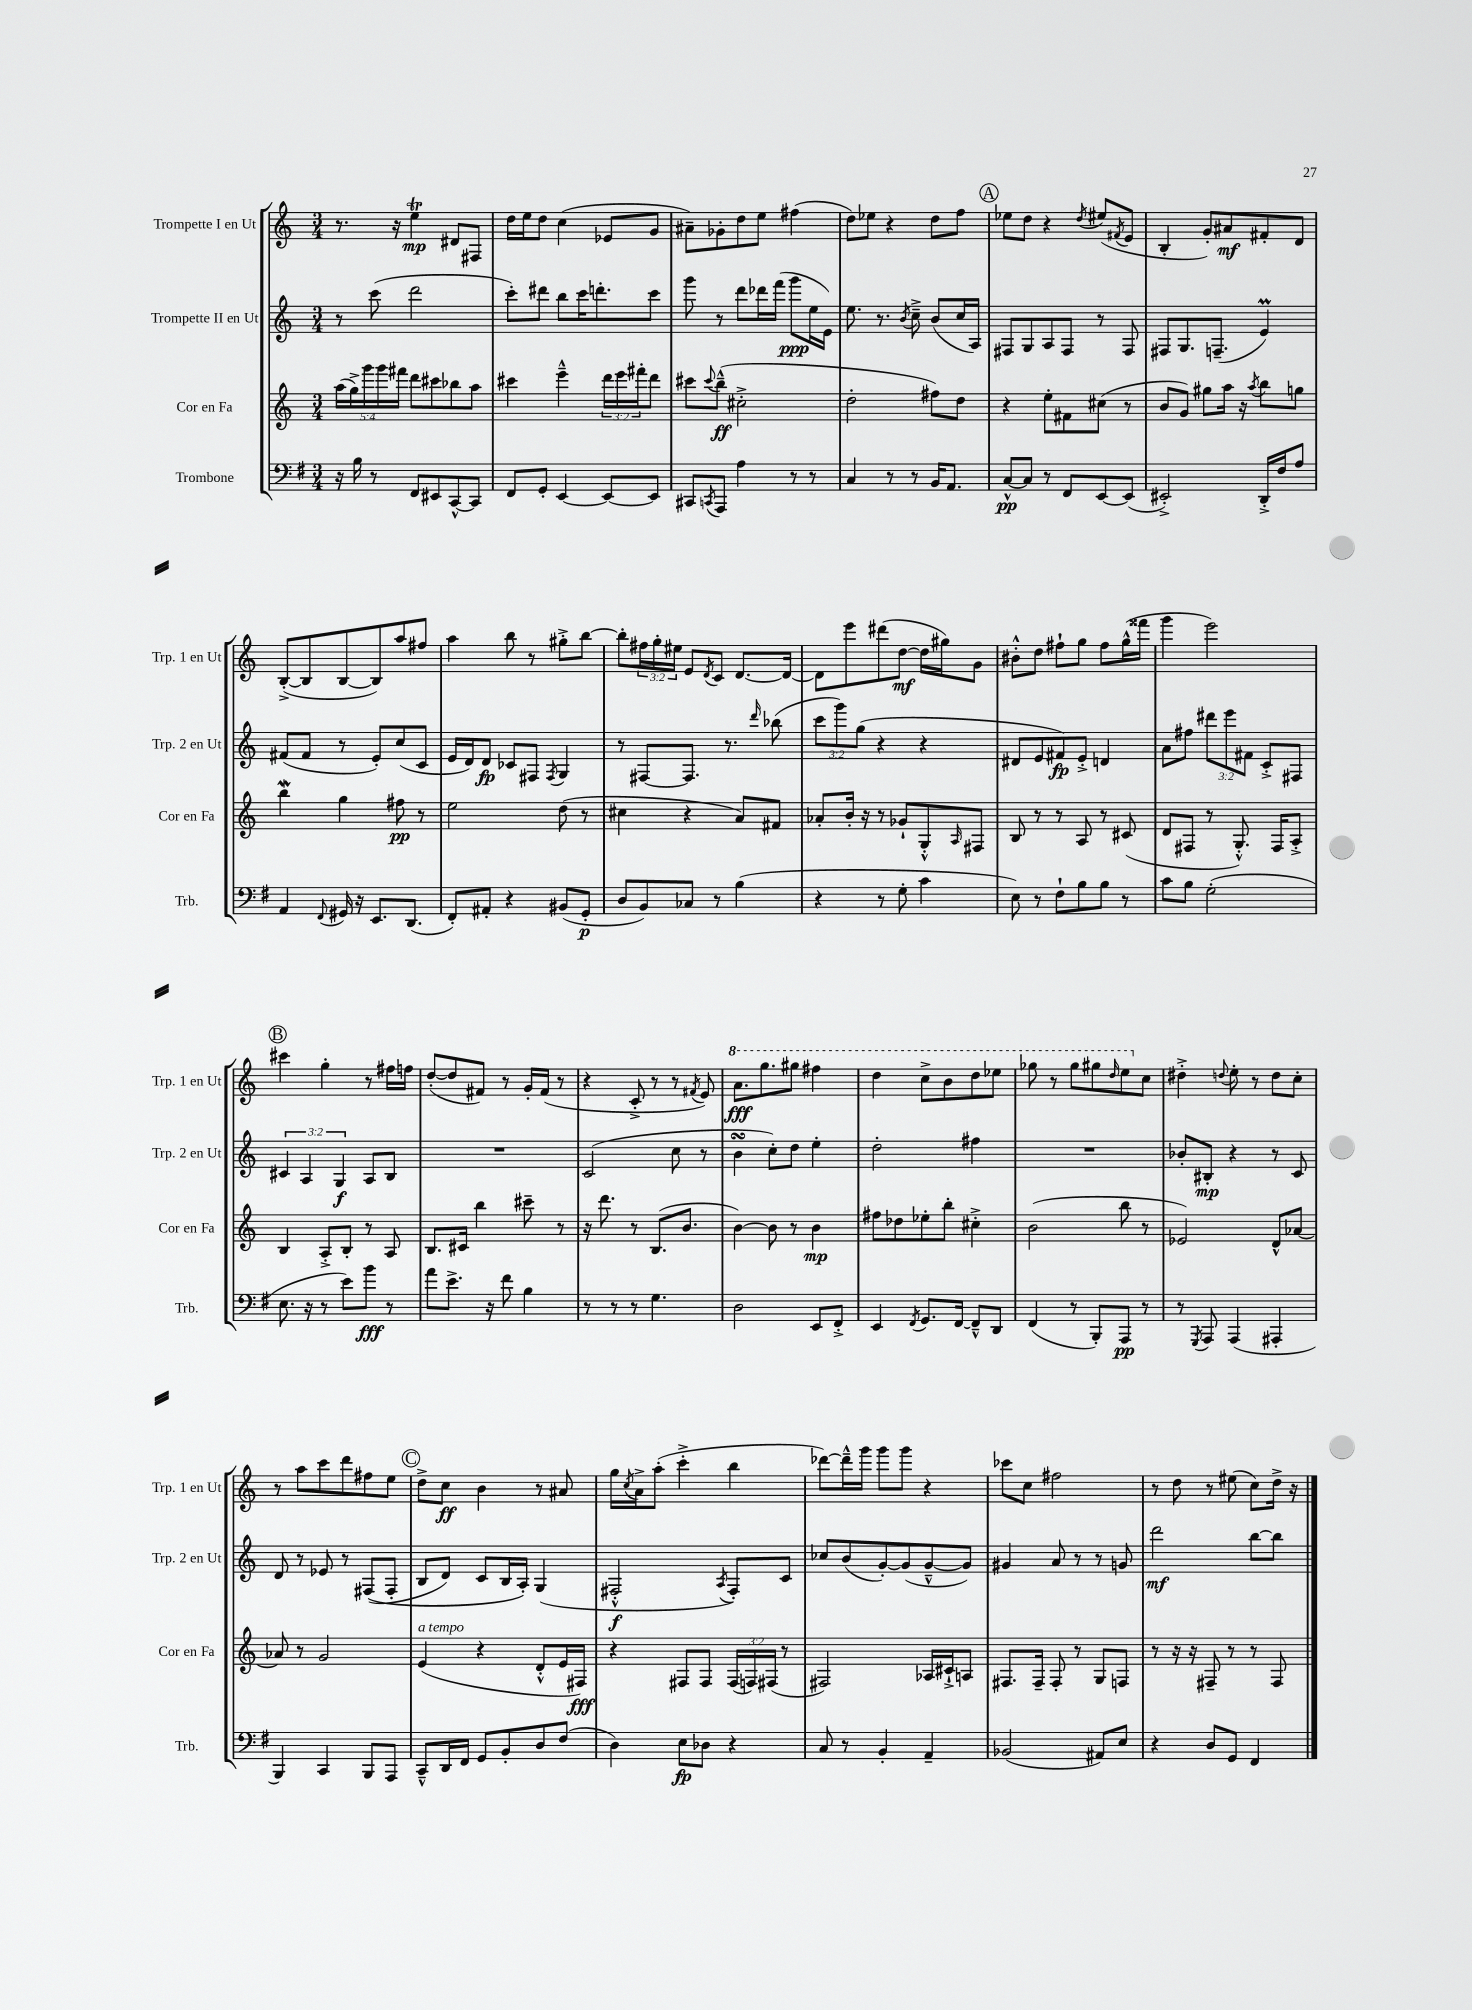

**kern	**dynam	**kern	**dynam	**kern	**dynam	**kern	**dynam
*part4	*part4	*part3	*part3	*part2	*part2	*part1	*part1
*staff4	*staff4	*staff3	*staff3	*staff2	*staff2	*staff1	*staff1
*I"Trombone	*	*I"Cor en Fa	*	*I"Trompette II en Ut	*	*I"Trompette I en Ut	*
*I'Trb.	*	*I'Cor en Fa	*	*I'Trp. 2 en Ut	*	*I'Trp. 1 en Ut	*
*clefF4	*	*clefG2	*	*clefG2	*	*clefG2	*
*k[f#]	*	*k[]	*	*k[]	*	*k[]	*
*M3/4	*	*M3/4	*	*M3/4	*	*M3/4	*
=1	=1	=1	=1	=1	=1	=1	=1
16r	.	(20aa\LL	.	8r	.	8.r	.
.	.	20gg^\)	.	.	.	.	.
16B\	.	.	.	.	.	.	.
.	.	20ggg\	.	.	.	.	.
8r	.	.	.	(8ccc\	.	.	.
.	.	20ggg\	.	.	.	.	.
.	.	.	.	.	.	16r	.
.	.	20fff#X\JJ	.	.	.	.	.
8FF#/L	.	8ddd\L	.	2ddd\	.	4eet\	mp
8EE#X/	.	8ccc#X\	.	.	.	.	.
[8CC^^/	.	8bb-X\	.	.	.	8d#X/L	.
8CC/J]	.	8aa\J	.	.	.	8F#X/J	.
=2	=2	=2	=2	=2	=2	=2	=2
8FF#/L	.	4ccc#X\	.	8ccc'\L)	.	16dd\LL	.
.	.	.	.	.	.	16ee\J	.
8GG'/J	.	.	.	8ddd#X\J	.	8dd\J	.
[4EE/	.	4eee~^^\	.	8bb\L	.	(4cc\	.
.	.	.	.	16ccc\K	.	.	.
.	.	.	.	8.dddn'\	.	.	.
8EE/L_	.	24ddd\LL	.	.	.	8e-X/L	.
.	.	24eee\	.	.	.	.	.
.	.	24fff#X'\J	.	.	.	.	.
8EE/J]	.	8ddd\J	.	8ccc\J	.	8g/J	.
=3	=3	=3	=3	=3	=3	=3	=3
8CC#X/L	.	8ccc#X\L	.	8ggg\	.	8a#X~\L)	.
8qCCn/	.	8qqccc#/	.	.	.	.	.
8AAA/J	.	(8bb~^^\J	ff	8r	.	8g-X'\	.
4A\	.	2cc#X'^\	.	8ddd\L	.	8dd\	.
.	.	.	.	16ddd-X\L	.	8ee\J	.
.	.	.	.	(16fff\JJ	.	.	.
8r	.	.	.	8ggg\L	ppp	(4ff#X\	.
8r	.	.	.	16ee\L	.	.	.
.	.	.	.	16e\JJ)	.	.	.
=4	=4	=4	=4	=4	=4	=4	=4
4C/	.	2dd'\	.	8.ee\	.	8dd\L)	.
.	.	.	.	.	.	8ee-X\J	.
.	.	.	.	8.r	.	.	.
8r	.	.	.	.	.	4r	.
.	.	.	.	8qb/	.	.	.
8r	.	.	.	8cc~^\	.	.	.
16BB/KL	.	8ff#X\L)	.	(8b/L	.	8dd\L	.
8.AA/J	.	.	.	.	.	.	.
.	.	8dd\J	.	16cc/L	.	8ff\J	.
.	.	.	.	16A/JJ)	.	.	.
!!LO:REH:place=s1:t=A
=5	=5	=5	=5	=5	=5	=5	=5
[8C^^/L	pp	4r	.	8F#X/L	.	8ee-X\L	.
8C/J]	.	.	.	8G/	.	8dd\J	.
8r	.	8ee'\L	.	8A/	.	4r	.
8FF#/L	.	8f#X\	.	8F#/J	.	.	.
.	.	.	.	.	.	8qdd/	.
[8EE/	.	(8cc#X\J	.	8r	.	(8ee#X/L	.
.	.	.	.	.	.	8qf#X/	.
(8EE/J]	.	8r	.	8F#/	.	8e/J	.
=6	=6	=6	=6	=6	=6	=6	=6
2EE#X'^/)	.	8b/L	.	8F#X/L	.	4B'/	.
.	.	8g/J)	.	8.G/	.	.	.
.	.	8gg#X\L	.	.	.	8g'/L)	.
.	.	.	.	(8.Fn~/J	.	.	.
.	.	16aa\Jk	.	.	.	8a#X/	mf
.	.	16r	.	.	.	.	.
.	.	8qaa/	.	.	.	.	.
16DD'^/LL	.	8bb\L	.	4em/)	.	8f#X'/	.
16F#/J	.	.	.	.	.	.	.
8A/J	.	8ggn\J	.	.	.	8d/J	.
!!LO:LB:g=z
=7	=7	=7	=7	=7	=7	=7	=7
4AA/	.	4bbW\	.	(8f#X/L	.	([8B'^/L	.
.	.	.	.	8f#/J	.	8B/]	.
8qqFF#/	.	.	.	.	.	.	.
16GG#X/	.	4gg\	.	8r	.	[8B/	.
16r	.	.	.	.	.	.	.
8.EE/L	.	.	.	8e'/L)	.	8B/])	.
.	.	8ff#X\	pp	(8cc/	.	8aa/	.
(8.DD/J	.	.	.	.	.	.	.
.	.	8r	.	8c/J	.	8ff#X/J	.
=8	=8	=8	=8	=8	=8	=8	=8
8FF#'/L)	.	2ee\	.	16e/LL	.	4aa\	.
.	.	.	.	16d/J)	.	.	.
8AA#X'/J	.	.	.	8d/J	fp	.	.
4r	.	.	.	8c-X/L	.	8bb\	.
.	.	.	.	8F#X/J	.	8r	.
.	.	.	.	8qF#/	.	.	.
(8BB#X/L	.	(8dd\	.	4G/	.	8gg#X'^\L	.
8GG'/J	p	8r	.	.	.	[8bb\J	.
=9	=9	=9	=9	=9	=9	=9	=9
8D/L	.	4cc#X\	.	8r	.	8bb'\L]	.
8BB/)	.	.	.	[8F#X/L	.	24ff#X\L	.
.	.	.	.	.	.	24gg'\	.
.	.	.	.	.	.	24ee#X\JJ	.
8C-X/J	.	4r	.	8.F#/J]	.	8e/L	.
.	.	.	.	.	.	8qd/	.
8r	.	.	.	.	.	8c/J	.
.	.	.	.	8.r	.	.	.
(4B\	.	8a/L)	.	.	.	[8.d/L	.
.	.	.	.	16qqddd/	.	.	.
.	.	8f#X/J	.	(8bb-X\	.	.	.
.	.	.	.	.	.	16d/Jk_	.
=10	=10	=10	=10	=10	=10	=10	=10
4r	.	8a-X'/L	.	12ccc\L	.	8d\L]	.
.	.	.	.	12ggg\)	.	.	.
.	.	16b'/Jk	.	.	.	8eee\	.
.	.	.	.	(12gg\J	.	.	.
.	.	16r	.	.	.	.	.
8r	.	8r	.	4r	.	(8ddd#X\	.
8G'\	.	8g-X`/L	.	.	.	[8dd\J	mf
4c\	.	8G'^^/	.	4r	.	16dd\LL]	.
.	.	.	.	.	.	16gg#X\J)	.
.	.	16qqA/	.	.	.	.	.
.	.	8F#X/J	.	.	.	8g\J	.
=11	=11	=11	=11	=11	=11	=11	=11
8E\)	.	8B/	.	8d#X/L	.	8b#X'^^\L	.
8r	.	8r	.	8e/	.	8dd\J	.
8F#`\L	.	8r	.	8f#X/)	fp	8ff#X`\L	.
8B\	.	8A/	.	8e'^/J	.	8gg\J	.
8B\J	.	8r	.	4dn/	.	8ff#\L	.
8r	.	(8c#X/	.	.	.	(16gg^^\L	.
.	.	.	.	.	.	16fff##X\JJ	.
=12	=12	=12	=12	=12	=12	=12	=12
8c\L	.	8d/L	.	8a\L	.	4ggg\	.
8B\J	.	8F#X/J	.	8ff#X\J	.	.	.
(2G'\	.	8r	.	12ddd#X\L	.	2eee\)	.
.	.	.	.	12eee\	.	.	.
.	.	8.G'^^/)	.	.	.	.	.
.	.	.	.	12f#X\J	.	.	.
.	.	.	.	8c'^/L	.	.	.
.	.	16F#/KL	.	.	.	.	.
.	.	8A'^/J	.	8F#X/J	.	.	.
!!LO:LB:g=z
!!LO:REH:place=s1:t=B
=13	=13	=13	=13	=13	=13	=13	=13
8.E\	.	4B/	.	6c#X/	.	4ccc#X\	.
.	.	.	.	6A/	.	.	.
16r	.	.	.	.	.	.	.
8r	.	8A'^/L	.	.	.	4gg'\	.
.	.	.	.	6G/	f	.	.
8e\L)	.	8B'/J	.	.	.	.	.
8b\J	fff	8r	.	8A/L	.	8r	.
8r	.	8A/	.	8B/J	.	16ff#X\LL	.
.	.	.	.	.	.	16ffn\JJ	.
=14	=14	=14	=14	=14	=14	=14	=14
8a\L	.	8.B/L	.	2.r	.	([8dd'/L	.
8.e^\J	.	.	.	.	.	8dd/]	.
.	.	16c#X/Jk	.	.	.	.	.
.	.	4bb\	.	.	.	8f#X/J)	.
16r	.	.	.	.	.	.	.
8f#\	.	.	.	.	.	8r	.
4B\	.	8ccc#X~\	.	.	.	16g'/LL	.
.	.	.	.	.	.	(16f#/JJ	.
.	.	8r	.	.	.	8r	.
=15	=15	=15	=15	=15	=15	=15	=15
8r	.	16r	.	(2c/	.	4r	.
.	.	8.ddd\	.	.	.	.	.
8r	.	.	.	.	.	.	.
8r	.	8r	.	.	.	8c'^/	.
4.G\	.	(8.B/L	.	.	.	8r	.
.	.	.	.	8cc\	.	8r	.
.	.	8.b/J	.	.	.	.	.
.	.	.	.	.	.	8qf#X/	.
.	.	.	.	8r	.	8e/)	.
=16	=16	=16	=16	=16	=16	=16	=16
*	*	*	*	*	*	*8va	*
2D\	.	[4b\)	.	4bsSsS\	.	8.aa\L	fff
.	.	.	.	.	.	8.ggg\	.
.	.	8b\]	.	8cc'\L)	.	.	.
.	.	8r	.	8dd\J	.	8ggg#X\J	.
8EE/L	.	4b\	mp	4ee'\	.	4fff#X\	.
8FF#'^/J	.	.	.	.	.	.	.
=17	=17	=17	=17	=17	=17	=17	=17
4EE/	.	8ff#X\L	.	2dd'\	.	4ddd\	.
.	.	8dd-X\	.	.	.	.	.
8qFF#/	.	.	.	.	.	.	.
8.GG/L	.	8ee-X'\	.	.	.	8ccc^\L	.
.	.	8bb'\J	.	.	.	8bb\	.
[16FF#/Jk	.	.	.	.	.	.	.
8FF#~^^/L]	.	4cc#X'^\	.	4ff#X\	.	8ddd\	.
8DD/J	.	.	.	.	.	8eee-X\J	.
=18	=18	=18	=18	=18	=18	=18	=18
(4FF#/	.	(2b\	.	2.r	.	8ggg-X\	.
.	.	.	.	.	.	8r	.
8r	.	.	.	.	.	8ggg-\L	.
8BBB'/L)	.	.	.	.	.	8ggg#X\	.
.	.	.	.	.	.	16qqddd/	.
8AAA/J	pp	8bb\	.	.	.	8eee\	.
*	*	*	*	*	*	*X8va	*
8r	.	8r	.	.	.	8cc\J	.
=19	=19	=19	=19	=19	=19	=19	=19
8r	.	2e-X/)	.	8b-X'/L	.	4dd#X'^\	.
8qGGG/	.	.	.	.	.	.	.
8AAA/	.	.	.	8B#X'/J	mp	.	.
.	.	.	.	.	.	8qqddn/	.
(4AAA/	.	.	.	4r	.	8ee'\	.
.	.	.	.	.	.	8r	.
4AAA#X'/	.	8d^^/L	.	8r	.	8dd\L	.
.	.	[8a-X/J	.	8c/	.	8cc'\J	.
!!LO:LB:g=z
=20	=20	=20	=20	=20	=20	=20	=20
4BBB/)	.	8a-X/]	.	8d/	.	8r	.
.	.	8r	.	8r	.	8aa\L	.
4CC/	.	2g/	.	8e-X/	.	8ccc\	.
.	.	.	.	8r	.	8ddd\	.
8BBB/L	.	.	.	((8F#X/L	.	8ff#X\	.
8AAA/J	.	.	.	8F#'/J	.	8ee\J	.
!!LO:REH:place=s1:t=C
=21	=21	=21	=21	=21	=21	=21	=21
!	!	!LO:TX:a:i:t=a tempo	!	!	!	!	!
8CC~^^/L	.	(4e/	.	8B/L	.	8dd^\L	.
16DD/L	.	.	.	8d/J)	.	8cc\J	ff
16FF#/JJ	.	.	.	.	.	.	.
8GG/L	.	4r	.	8c/L	.	4b\	.
8BB'/	.	.	.	16B/L	.	.	.
.	.	.	.	16A'/JJ)	.	.	.
8D/	.	8d'^^/L	.	(4G/	.	8r	.
(8F#/J	.	16e/L	.	.	.	8a#X/	.
.	.	16F#X/JJ)	fff	.	.	.	.
=22	=22	=22	=22	=22	=22	=22	=22
4D\)	.	4r	.	2F#X'^^/	f	16gg\LL	.
.	.	.	.	.	.	8qcc/	.
.	.	.	.	.	.	16a^\J	.
.	.	.	.	.	.	(8aa'\J	.
8E\L	fp	8F#X/L	.	.	.	4ccc'^\	.
8D-X\J	.	8F#/J	.	.	.	.	.
.	.	.	.	8qA/	.	.	.
4r	.	(24F#/LL	.	8F#'/L)	.	4bb\	.
.	.	24Fn/)	.	.	.	.	.
.	.	(24F#X/JJ	.	.	.	.	.
.	.	8r	.	8c/J	.	.	.
=23	=23	=23	=23	=23	=23	=23	=23
8C/	.	2F#X/)	.	8cc-X/L	.	[8ddd-X\L)	.
8r	.	.	.	(8b/	.	16ddd-~^^\L]	.
.	.	.	.	.	.	16ggg\JJ	.
4BB'/	.	.	.	[8g'/)	.	8ggg\L	.
.	.	.	.	(8g/]	.	8ggg\J	.
4AA~/	.	16A-X/LL	.	[8g~^^/	.	4r	.
.	.	16c#X`^/J	.	.	.	.	.
.	.	8An/J	.	8g/J])	.	.	.
=24	=24	=24	=24	=24	=24	=24	=24
(2BB-X/	.	8.F#X/L	.	4g#X/	.	8ccc-X\L	.
.	.	.	.	.	.	8cc\J	.
.	.	16F#~/Jk	.	.	.	.	.
.	.	8F#'/	.	8a/	.	2ff#X\	.
.	.	8r	.	8r	.	.	.
8AA#X/L)	.	8G/L	.	8r	.	.	.
8E/J	.	8Fn/J	.	8gn/	.	.	.
=25	=25	=25	=25	=25	=25	=25	=25
4r	.	8r	.	2ddd\	mf	8r	.
.	.	16r	.	.	.	8dd\	.
.	.	16r	.	.	.	.	.
8D/L	.	8F#X~/	.	.	.	8r	.
8GG/J	.	8r	.	.	.	(8ee#X\	.
4FF#/	.	8r	.	[8bb\L	.	8cc\L)	.
.	.	8F#/	.	8bb\J]	.	16dd^\Jk	.
.	.	.	.	.	.	16r	.
==	==	==	==	==	==	==	==
*-	*-	*-	*-	*-	*-	*-	*-
